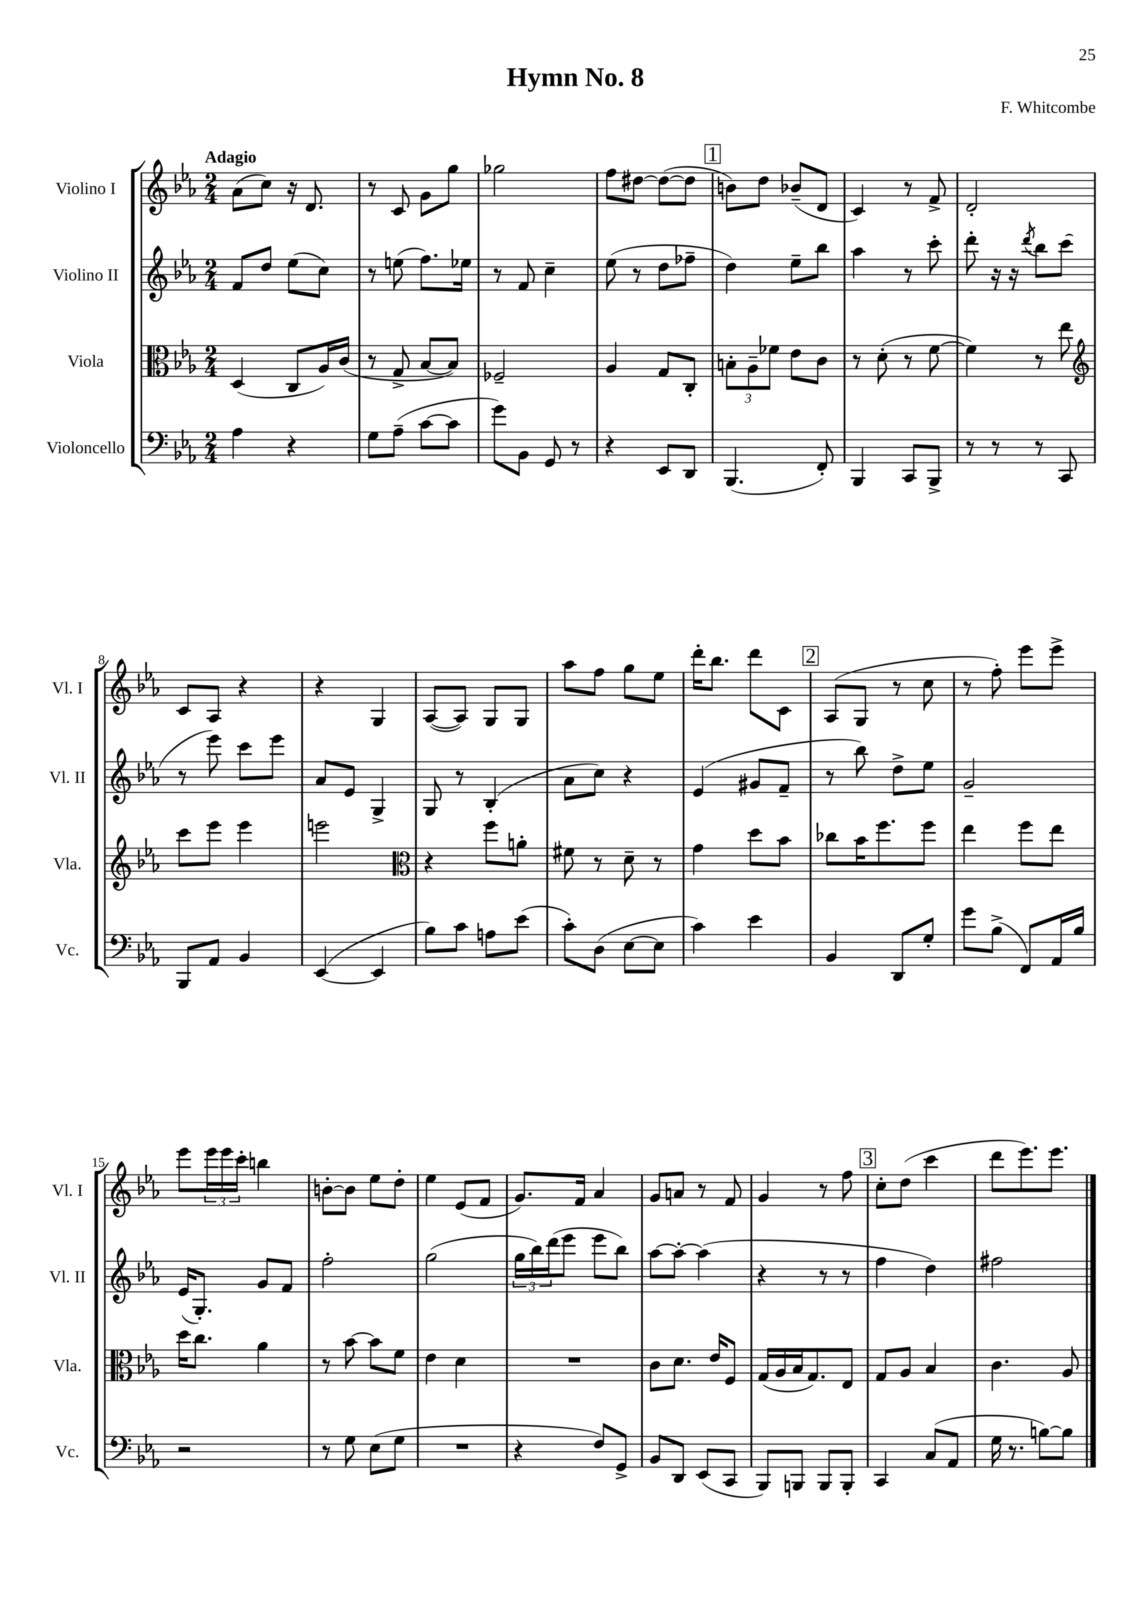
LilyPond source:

\header { title = "Hymn No. 8" composer = "F. Whitcombe" }
<<
\new StaffGroup <<
\new Staff = "s0" \with { instrumentName = "Violino I" shortInstrumentName = "Vl. I" } {
    \clef treble \key ees \major \numericTimeSignature \time 2/4 \tempo "Adagio"
    aes'8( c''8) r16 d'8. |
    r8 c'8 g'8 g''8 |
    ges''2 |
    f''8 dis''8~ dis''8~( dis''8 |
    \mark \markup { \box "1" } b'8) d''8 bes'8--( d'8 |
    c'4) r8 f'8-> |
    d'2-. |
    c'8 aes8 r4 |
    r4 g4 |
    aes8~( aes8) g8 g8 |
    aes''8 f''8 g''8 ees''8 |
    d'''16-. bes''8. d'''8 c'8 |
    \mark \markup { \box "2" } aes8( g8 r8 c''8 |
    r8 f''8-.) ees'''8 ees'''8-> |
    ees'''8 \tuplet 3/2 { ees'''16 ees'''16 c'''16-. } b''4 |
    b'8~-. b'8 ees''8 d''8-. |
    ees''4 ees'8( f'8 |
    g'8.) f'16 aes'4 |
    g'8 a'8 r8 f'8 |
    g'4 r8 f''8 |
    \mark \markup { \box "3" } c''8-. d''8( c'''4 |
    d'''8 ees'''8.) ees'''8. \bar "|." |
}
\new Staff = "s1" \with { instrumentName = "Violino II" shortInstrumentName = "Vl. II" } {
    \clef treble \key ees \major \numericTimeSignature \time 2/4
    f'8 d''8 ees''8( c''8) |
    r8 e''8( f''8.) ees''16 |
    r8 f'8 c''4-- |
    ees''8( r8 d''8 fes''8-- |
    \mark \markup { \box "1" } d''4) ees''8-- bes''8 |
    aes''4 r8 c'''8-. |
    d'''8-. r16 r16 \acciaccatura { d'''8 } bes''8 c'''8( |
    r8 ees'''8) c'''8 ees'''8 |
    aes'8 ees'8 g4-> |
    g8 r8 bes4-.( |
    aes'8 c''8) r4 |
    ees'4( gis'8 f'8-- |
    \mark \markup { \box "2" } r8 bes''8) d''8-> ees''8 |
    g'2-- |
    ees'16( g8.-.) g'8 f'8 |
    f''2-. |
    g''2( |
    \tuplet 3/2 { g''16 bes''16) d'''16( } ees'''8 ees'''8 bes''8) |
    aes''8~ aes''8~-. aes''4( |
    r4 r8 r8 |
    \mark \markup { \box "3" } f''4 d''4) |
    fis''2 \bar "|." |
}
\new Staff = "s2" \with { instrumentName = "Viola" shortInstrumentName = "Vla." } {
    \clef alto \key ees \major \numericTimeSignature \time 2/4
    d4( c8 aes16) c'16( |
    r8 g8-> bes8~ bes8) |
    fes2-- |
    aes4 g8 c8-. |
    \mark \markup { \box "1" } \tuplet 3/2 { b8-. aes8-- fes'8 } ees'8 c'8 |
    r8 d'8-.( r8 f'8~ |
    f'4) r8 ees''8 |
    \clef treble c'''8 ees'''8 ees'''4 |
    e'''2 |
    \clef alto r4 f''8 a'8-. |
    fis'8 r8 d'8-- r8 |
    g'4 d''8 bes'8 |
    \mark \markup { \box "2" } ces''8 bes'16 f''8. f''8 |
    ees''4 f''8 ees''8 |
    d''16 c''8. aes'4 |
    r8 bes'8~ bes'8 f'8 |
    ees'4 d'4 |
    R2 |
    c'8 d'8. ees'16 f8 |
    g16( aes16 bes16 g8.) ees8 |
    \mark \markup { \box "3" } g8 aes8 bes4 |
    c'4. aes8 \bar "|." |
}
\new Staff = "s3" \with { instrumentName = "Violoncello" shortInstrumentName = "Vc." } {
    \clef bass \key ees \major \numericTimeSignature \time 2/4
    aes4 r4 |
    g8 aes8--( c'8~ c'8 |
    g'8) bes,8 g,8 r8 |
    r4 ees,8 d,8 |
    \mark \markup { \box "1" } bes,,4.( f,8-.) |
    bes,,4 c,8 bes,,8-> |
    r8 r8 r8 c,8 |
    bes,,8 aes,8 bes,4 |
    ees,4~( ees,4 |
    bes8) c'8 a8 ees'8( |
    c'8-.) d8( ees8~ ees8 |
    c'4) ees'4 |
    \mark \markup { \box "2" } bes,4 d,8 g8-. |
    g'8 bes8->( f,8) aes,16 bes16 |
    r2 |
    r8 g8 ees8( g8 |
    R2 |
    r4 f8) g,8-> |
    bes,8 d,8 ees,8( c,8 |
    bes,,8) b,,8 b,,8 b,,8-. |
    \mark \markup { \box "3" } c,4 c8( aes,8 |
    g16 r8. b8~) b8 \bar "|." |
}
>>
>>
